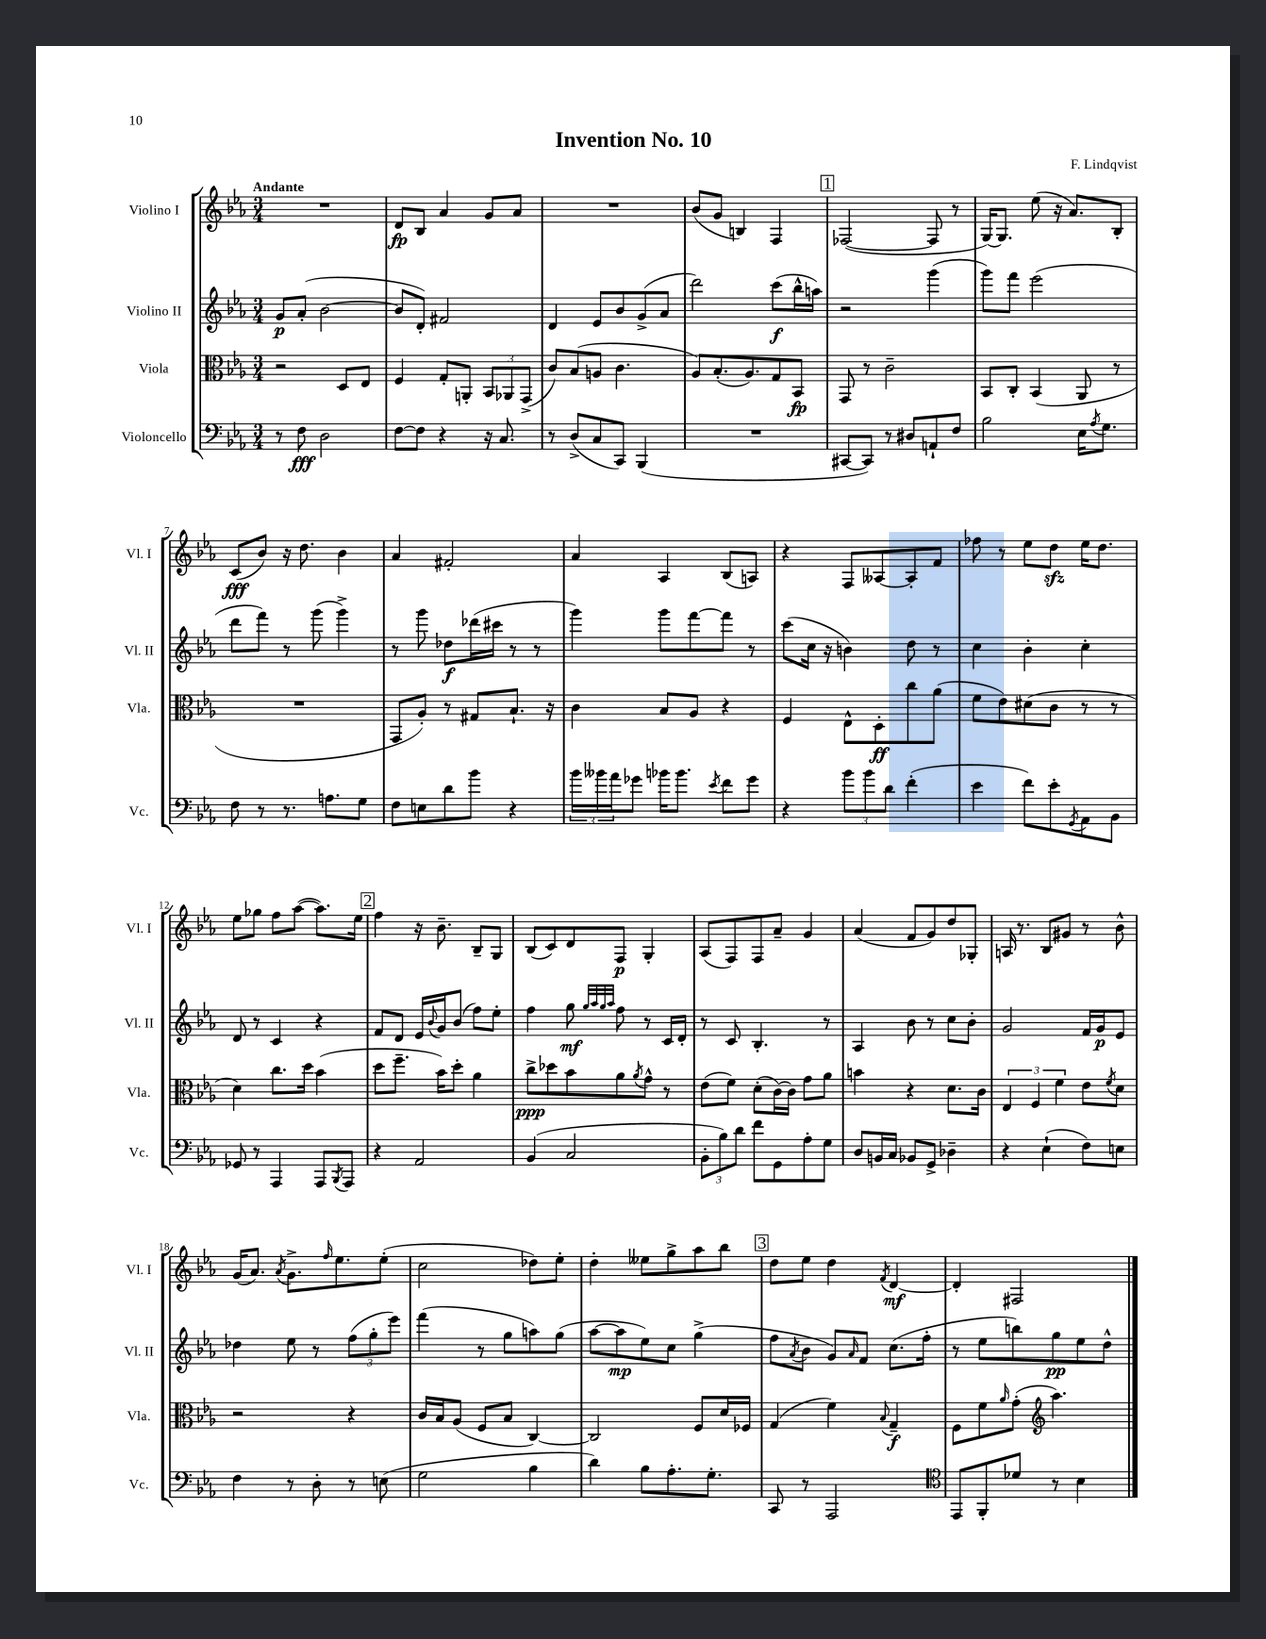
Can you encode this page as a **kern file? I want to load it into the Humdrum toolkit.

**kern	**kern	**kern	**kern
*staff4	*staff3	*staff2	*staff1
*clefF4	*clefC3	*clefG2	*clefG2
*k[b-e-a-]	*k[b-e-a-]	*k[b-e-a-]	*k[b-e-a-]
*M3/4	*M3/4	*M3/4	*M3/4
8r	2r	8g	2.r
8F	.	(8a-'	.
2D	.	[2b-	.
.	8D	.	.
.	8E-	.	.
=	=	=	=
[8F	4F	8b-]	8d
8F]	.	8d')	8B-
4r	8G'	2f#	4a-
.	8AA'	.	.
16r	12BB-	.	8g
8.C	.	.	.
.	12AA-	.	.
.	.	.	8a-
.	(12GG^	.	.
=	=	=	=
8r	8c)	4d	2.r
(8D^	(8B-	.	.
8C	8A	8e-	.
8CC)	4.c	8b-	.
(4BBB-	.	(8g^	.
.	.	8a-	.
=	=	=	=
2.r	8A-)	2ddd)	(8b-
.	(8.B-'	.	8g
.	.	.	4B)
.	8.A-)	.	.
.	8G	(8ccc	4F
.	8BB-	16bb-^^	.
.	.	16aa)	.
=	=	=	=
[8CC#	8GG	2r	([2F-
8CC#])	8r	.	.
8r	2c~	.	.
8D#	.	.	.
8AA`	.	(4ggg	8F-]
8F	.	.	8r
=	=	=	=
2B-	8BB-	8ggg)	[16G)
.	.	.	8.G]
.	8C'	8fff	.
.	(4BB-	(2eee-	(8ee-
.	.	.	16r
.	.	.	8.a-)
16E-	8AA-	.	.
8qA-	.	.	.
8.G	.	.	.
.	8r	.	8B-'
=	=	=	=
8F	2.r	8ddd	(8c
8r	.	8fff)	8b-)
8.r	.	8r	16r
.	.	.	8.dd
.	.	(8ggg	.
8.A	.	.	.
.	.	4ggg^)	4b-
8G	.	.	.
=	=	=	=
8F	8GG	8r	4a-
8E	8A-')	8ggg	.
8d	8r	8dd-	2f#'
8b-	8G#	(16ddd-	.
.	.	16ccc#	.
4r	8.B-`	8r	.
.	.	8r	.
.	16r	.	.
=	=	=	=
24b-	4c	4ggg)	4a-
24b--	.	.	.
24a-	.	.	.
8g-	.	.	.
16b-	8B-	8ggg	4A-
8.b-	.	.	.
.	8A-	[8fff	.
8qe-	.	.	.
8f	4r	8fff]	(8B-
8g-	.	8r	8A)
=	=	=	=
4r	4F	(8ccc	4r
.	.	16cc	.
.	.	16r	.
12b-	8E-^^	4b)	8F
12b-	.	.	.
.	8D'	.	[8A--
12d	.	.	.
(4f'	8cc	8dd	8A--']
.	(8a-	8r	8f
=	=	=	=
4e-	8f	4cc	8ff-
.	8e-)	.	8r
8f)	(8d#	4b-'	8ee-
8e-'	8c	.	8dd
8qGG	.	.	.
8AA-	8r	4cc'	16ee-
.	.	.	8.dd
8BB-	8r	.	.
=	=	=	=
8GG-	4d)	8d	8ee-
8r	.	8r	8gg-
4AAA-	8.cc	4c	8ff
.	.	.	([8aa-
.	16dd	.	.
8AAA-	(4b-	4r	8.aa-])
8qBBB-	.	.	.
8AAA-	.	.	.
.	.	.	16ee-
=	=	=	=
4r	8dd	8f	4ff
.	8.ff~	8d	.
2AA-	.	16e-	16r
.	.	8qqb-	.
.	16b-)	16g	8.b-~
.	8dd'	(8b-	.
.	4a-	8ff)	8B-~
.	.	8ee-'	8G
=	=	=	=
(4BB-	8cc^	4ff	(8B-
.	8dd-	.	8c)
2C	8b-	8gg	8d
.	.	32qqgg	.
.	.	32qqaa-	.
.	.	32qqgg	.
.	.	32qqaa-	.
.	8a-	8ff	8F
.	8qa-	.	.
.	8g^^	8r	4G'
.	8r	16c	.
.	.	16d'	.
=	=	=	=
12BB-'	(8e-	8r	(8A-
12B-)	.	.	.
.	8f)	8c	8F)
12d	.	.	.
8f	(8d'	4.B-'	8F
8GG	[16c)	.	8a-~
.	16c]	.	.
8A-'	8g	.	4g
8G	8a-	8r	.
=	=	=	=
8D	4b	4A-	(4a-
16BB	.	.	.
16C	.	.	.
8BB-	4r	8b-	8f
8GG^	.	8r	8g)
4D-~	8.d	8cc	8dd
.	.	8b-'	8G-'
.	16c	.	.
=	=	=	=
4r	6E-	2g	16A
.	.	.	8.r
.	6F	.	.
(4E-`	.	.	8B-
.	6f	.	.
.	.	.	8g#
8F)	8e-	16f	8r
.	.	16g	.
.	8qf	.	.
8E	8d	8e-	8b-^^
=	=	=	=
4F	2r	4dd-	(16g
.	.	.	8.a-)
.	.	.	8qa-
8r	.	8ee-	8.g^
8D'	.	8r	.
.	.	.	16qqff
.	.	.	8.ee-
8r	4r	(12ff	.
.	.	12gg'	.
(8E	.	.	(8ee-'
.	.	12eee-)	.
=	=	=	=
2G	16c	(4fff	2cc
.	16B-	.	.
.	(8A-	.	.
.	8F	8r	.
.	8B-	8gg	.
4B-	[4C)	8aa)	8dd-)
.	.	(8gg	8ee-'
=	=	=	=
4d)	2C]	[8aa-	4dd'
.	.	8aa-]	.
8B-	.	8ee-)	8ee--
8.A-'	.	8cc	8gg^
.	8F	(4gg^	8aa-
8.G'	.	.	.
.	16d	.	8bb-
.	16F-	.	.
=	=	=	=
8CC	(4G	8ff	8dd
.	.	8qa-	.
8r	.	8b-	8ee-
2AAA-	4f)	8g)	4dd
.	.	16qqa-	.
.	.	8f	.
.	8qqB-	.	8qf
.	4G~	(8.cc	[4d
.	.	16ff'	.
=	=	=	=
*clefC4	*	*	*
8EE-	8F	8r	4d']
8FF'	8f	8ee-	.
.	16qqa-	.	.
8d-	(8g'	8bb)	2F#
*	*clefG2	*	*
8r	4.aa-)	8gg	.
4B-	.	8ee-	.
.	.	8dd^^	.
==	==	==	==
*-	*-	*-	*-
